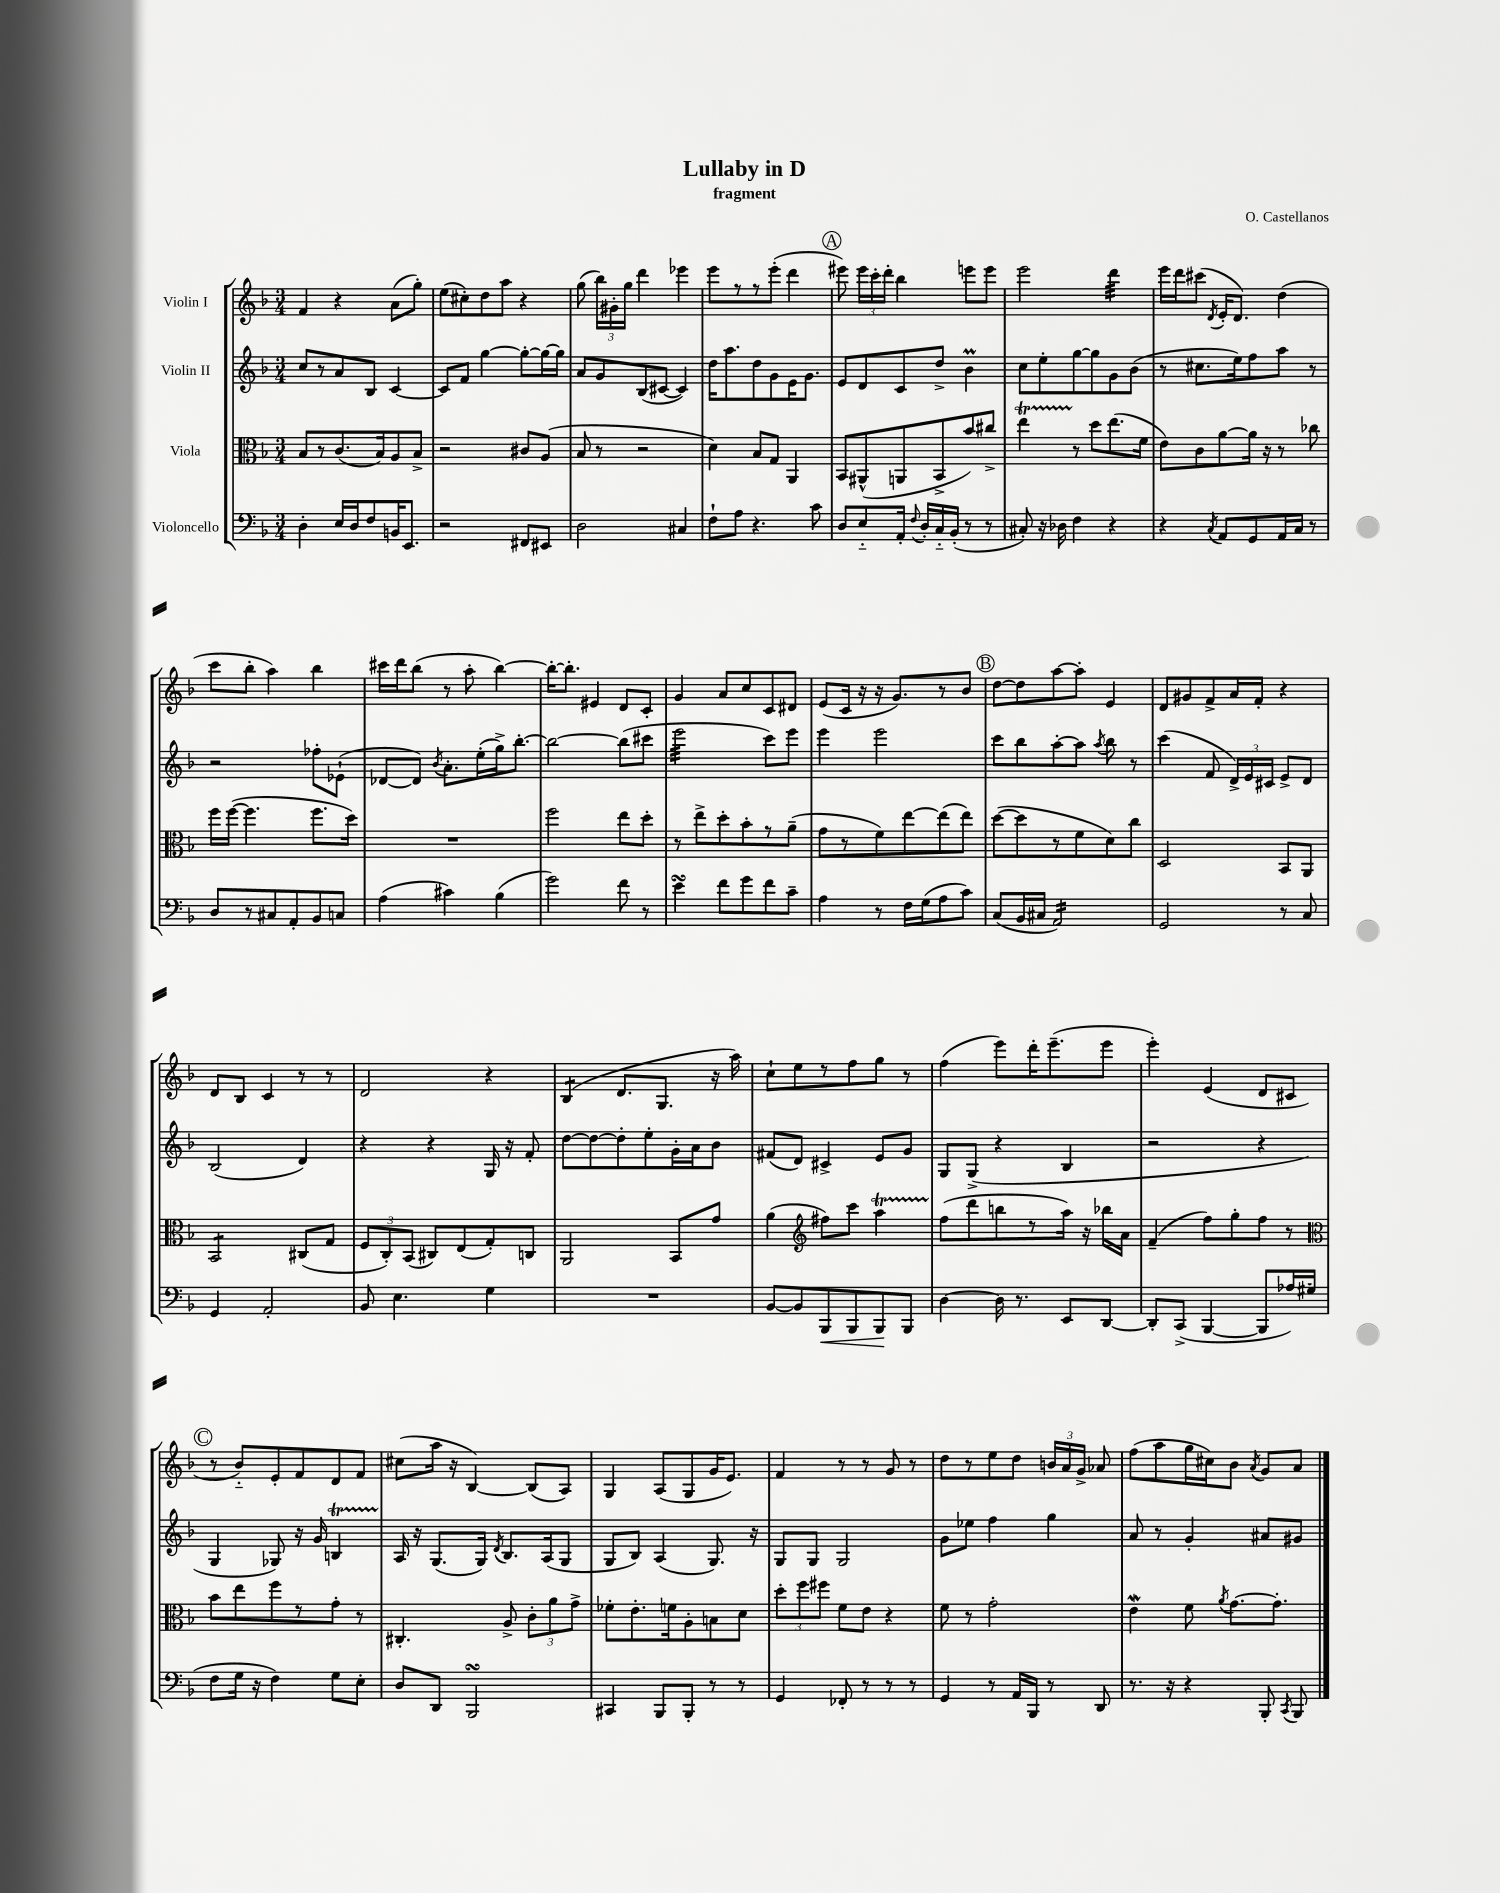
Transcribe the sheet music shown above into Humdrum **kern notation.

**kern	**kern	**kern	**kern
*staff4	*staff3	*staff2	*staff1
*clefF4	*clefC3	*clefG2	*clefG2
*k[b-]	*k[b-]	*k[b-]	*k[b-]
*M3/4	*M3/4	*M3/4	*M3/4
4D'	8B-	8cc	4f
.	8r	8r	.
16E	(8.c	8a	4r
16D	.	.	.
8F	.	8B-	.
.	16B-)	.	.
16BB	8A	[4c	(8a
8.EE	.	.	.
.	8B-^	.	8gg')
=	=	=	=
2r	2r	8c]	(8ee
.	.	8f	8cc#')
.	.	[4gg	8dd
.	.	.	8aa
8FF#	8c#	8gg'_	4r
8EE#	(8A	16gg_	.
.	.	16gg]	.
=	=	=	=
2D	8B-	8a	(8gg
.	8r	8g	24bb-)
.	.	.	24g#'
.	.	.	24gg
.	2r	(8B-	4ddd
.	.	[8c#	.
4C#	.	4c#])	4eee-
=	=	=	=
8F`	4d)	16dd	8eee
.	.	8.aa	.
8A	.	.	8r
4.r	8B-	8dd	8r
.	8G	8g	(8eee'
.	4AA	16e	4ddd
.	.	8.g	.
8c	.	.	.
=	=	=	=
8D	8BB-	8e	8eee#)
8E'~	(8AA#^^	8d	24eee#
.	.	.	24ccc'
.	.	.	24ddd'
16AA'	8AA	8c	4bb-
8qqF	.	.	.
16D'	.	.	.
16C'~	8BB-^	8dd^	.
(16BB-'	.	.	.
8r	8b-)	4b-	8eee
8r	8cc#^	.	8eee
=	=	=	=
8C#')	4ee	8cc	2eee
16r	.	8ee'	.
16D-	.	.	.
4F	8r	[8gg	.
.	8dd	8gg]	.
4r	(8.ee	8g	4ddd
.	.	(8b-	.
.	16f	.	.
=	=	=	=
4r	8e)	8r	16eee
.	.	.	16ddd
.	8c	8.cc#	(8ccc#
8qC	.	.	8qd
8AA	[8a	.	16e'
.	.	16ee)	8.d)
8GG	16a]	8ff	.
.	16r	.	.
16AA	8r	8aa	(4dd
16C	.	.	.
8r	8cc-	8r	.
=	=	=	=
8D	16ff	2r	8ccc
.	([16ff	.	.
8r	4.ff]	.	8bb-'
8C#	.	.	4aa)
8AA'	.	.	.
8BB-	8.ff	8ff-'	4bb-
8C	.	(8e-`	.
.	16dd)	.	.
=	=	=	=
(4A	2.r	[8d-	16ccc#
.	.	.	16ddd
.	.	8d-])	(8bb-
.	.	8qb-	.
4c#)	.	8.a'	8r
.	.	.	8aa'
.	.	(16ee'	.
(4B-	.	16gg^)	[4bb-)
.	.	[8.bb-'	.
=	=	=	=
2g)	2ff	2bb-_	16bb-'_
.	.	.	8.bb-']
.	.	.	4e#
8f	8ee	(8bb-]	8d
8r	8dd'	8ccc#	8c'
=	=	=	=
4e	8r	2eee	4g
.	8ee^	.	.
8f	8dd'	.	8a
8g	8b-'	.	8cc
8f	8r	8ccc)	8c
8c~	(8a~	8eee	8d#
=	=	=	=
4A	8g	4eee	(8e
.	8r	.	16c
.	.	.	16r
8r	8f)	2eee	16r
.	.	.	8.g)
16F	[8ee	.	.
(16G	.	.	.
8A	(8ee]	.	8r
8c)	8ee)	.	8b-
=	=	=	=
(8C	([8dd	8ccc	[8dd
16BB-	8dd]	8bb-	8dd]
16C#	.	.	.
2AA)	8r	[8aa'	[8aa
.	8f	8aa]	8aa']
.	.	8qaa	.
.	8d)	8bb-	4e
.	8cc	8r	.
=	=	=	=
2GG	2D	(4ccc	8d
.	.	.	8g#
.	.	8f	8f^
.	.	24d^)	16a
.	.	24e	.
.	.	.	16f'
.	.	24c#	.
8r	8BB-	8e^	4r
8C	8AA	8d	.
=	=	=	=
4GG	2BB-	(2B-	8d
.	.	.	8B-
2AA'	.	.	4c
.	(8C#	4d)	8r
.	8G	.	8r
=	=	=	=
8BB-	12F	4r	2d
.	12C')	.	.
4.E	.	.	.
.	(12BB-	.	.
.	8C#)	4r	.
.	(8E	.	.
4G	8G')	16G	4r
.	.	16r	.
.	8C	8f'	.
=	=	=	=
2.r	2AA	[8dd	(4B-
.	.	8dd_	.
.	.	8dd']	8.d
.	.	8ee'	.
.	.	.	8.G
.	8BB-	16g'	.
.	.	16a	.
.	8g	8b-	16r
.	.	.	16aa)
=	=	=	=
[8BB-	(4a	(8f#	8cc`
8BB-]	.	8d)	8ee
*	*clefG2	*	*
8BBB-	8ff#)	4c#^	8r
8BBB-	8ccc	.	8ff
8BBB-	4aa	8e	8gg
8BBB-	.	8g	8r
=	=	=	=
[4D	(8ff	8G	(4ff
.	8ddd	(8G^	.
16D]	8bb	4r	8eee)
8.r	.	.	.
.	8r	.	16ddd'
.	.	.	(8.eee~
8EE	16aa)	4B-	.
.	16r	.	.
[8DD	16bb-	.	8eee
.	16a	.	.
=	=	=	=
8DD']	(4f~	2r	4eee')
(8CC^	.	.	.
[4BBB-	8ff)	.	(4e
.	8gg'	.	.
8BBB-]	8ff	4r	8d
16A-)	8r	.	8c#
(16G#	.	.	.
=	=	=	=
*	*clefC3	*	*
8F	8b-	4G	8r
16G	8ee	.	8b-'~)
16r	.	.	.
4F)	8ff	8G-)	8e'
.	8r	16r	8f
.	.	16g	.
8G	8g'	4B	8d
8E'	8r	.	8f
=	=	=	=
8D	4.C#'	16A	(8cc#
.	.	16r	.
8DD	.	(8.G	16aa
.	.	.	16r
2BBB-	.	.	[4B-)
.	.	16G)	.
.	.	8qd	.
.	8A^	8.B-	.
.	12c'	.	(8B-]
.	.	(16A	.
.	12a	.	.
.	.	8G	8A)
.	12g^	.	.
=	=	=	=
4CC#	8f-'	8G	4G
.	8.e'	8B-)	.
8BBB-	.	(4A	(8A
.	16f	.	.
8BBB-'	8A'	.	8G
8r	8B	8.G)	16g
.	.	.	8.e)
8r	8d	.	.
.	.	16r	.
=	=	=	=
4GG	12dd'	8G	4f
.	12ff	.	.
.	.	8G	.
.	12ff#	.	.
8FF-'	8f	2G	8r
8r	8e	.	8r
8r	4r	.	8g
8r	.	.	8r
=	=	=	=
4GG	8f	8g	8dd
.	8r	8ee-	8r
8r	2g'	4ff	8ee
16AA	.	.	8dd
16BBB-	.	.	.
8r	.	4gg	24b
.	.	.	24a
.	.	.	24g^
8DD	.	.	8a-
=	=	=	=
8.r	4e	8a	(8ff
.	.	8r	8aa
16r	.	.	.
4r	8f	4g'	16gg
.	.	.	16cc#)
.	8qa	.	.
.	[8.g	.	8b-
.	.	.	8qa
8BBB-'	.	8a#	8g
.	8.g']	.	.
8qCC	.	.	.
8BBB-	.	8g#	8a
==	==	==	==
*-	*-	*-	*-
